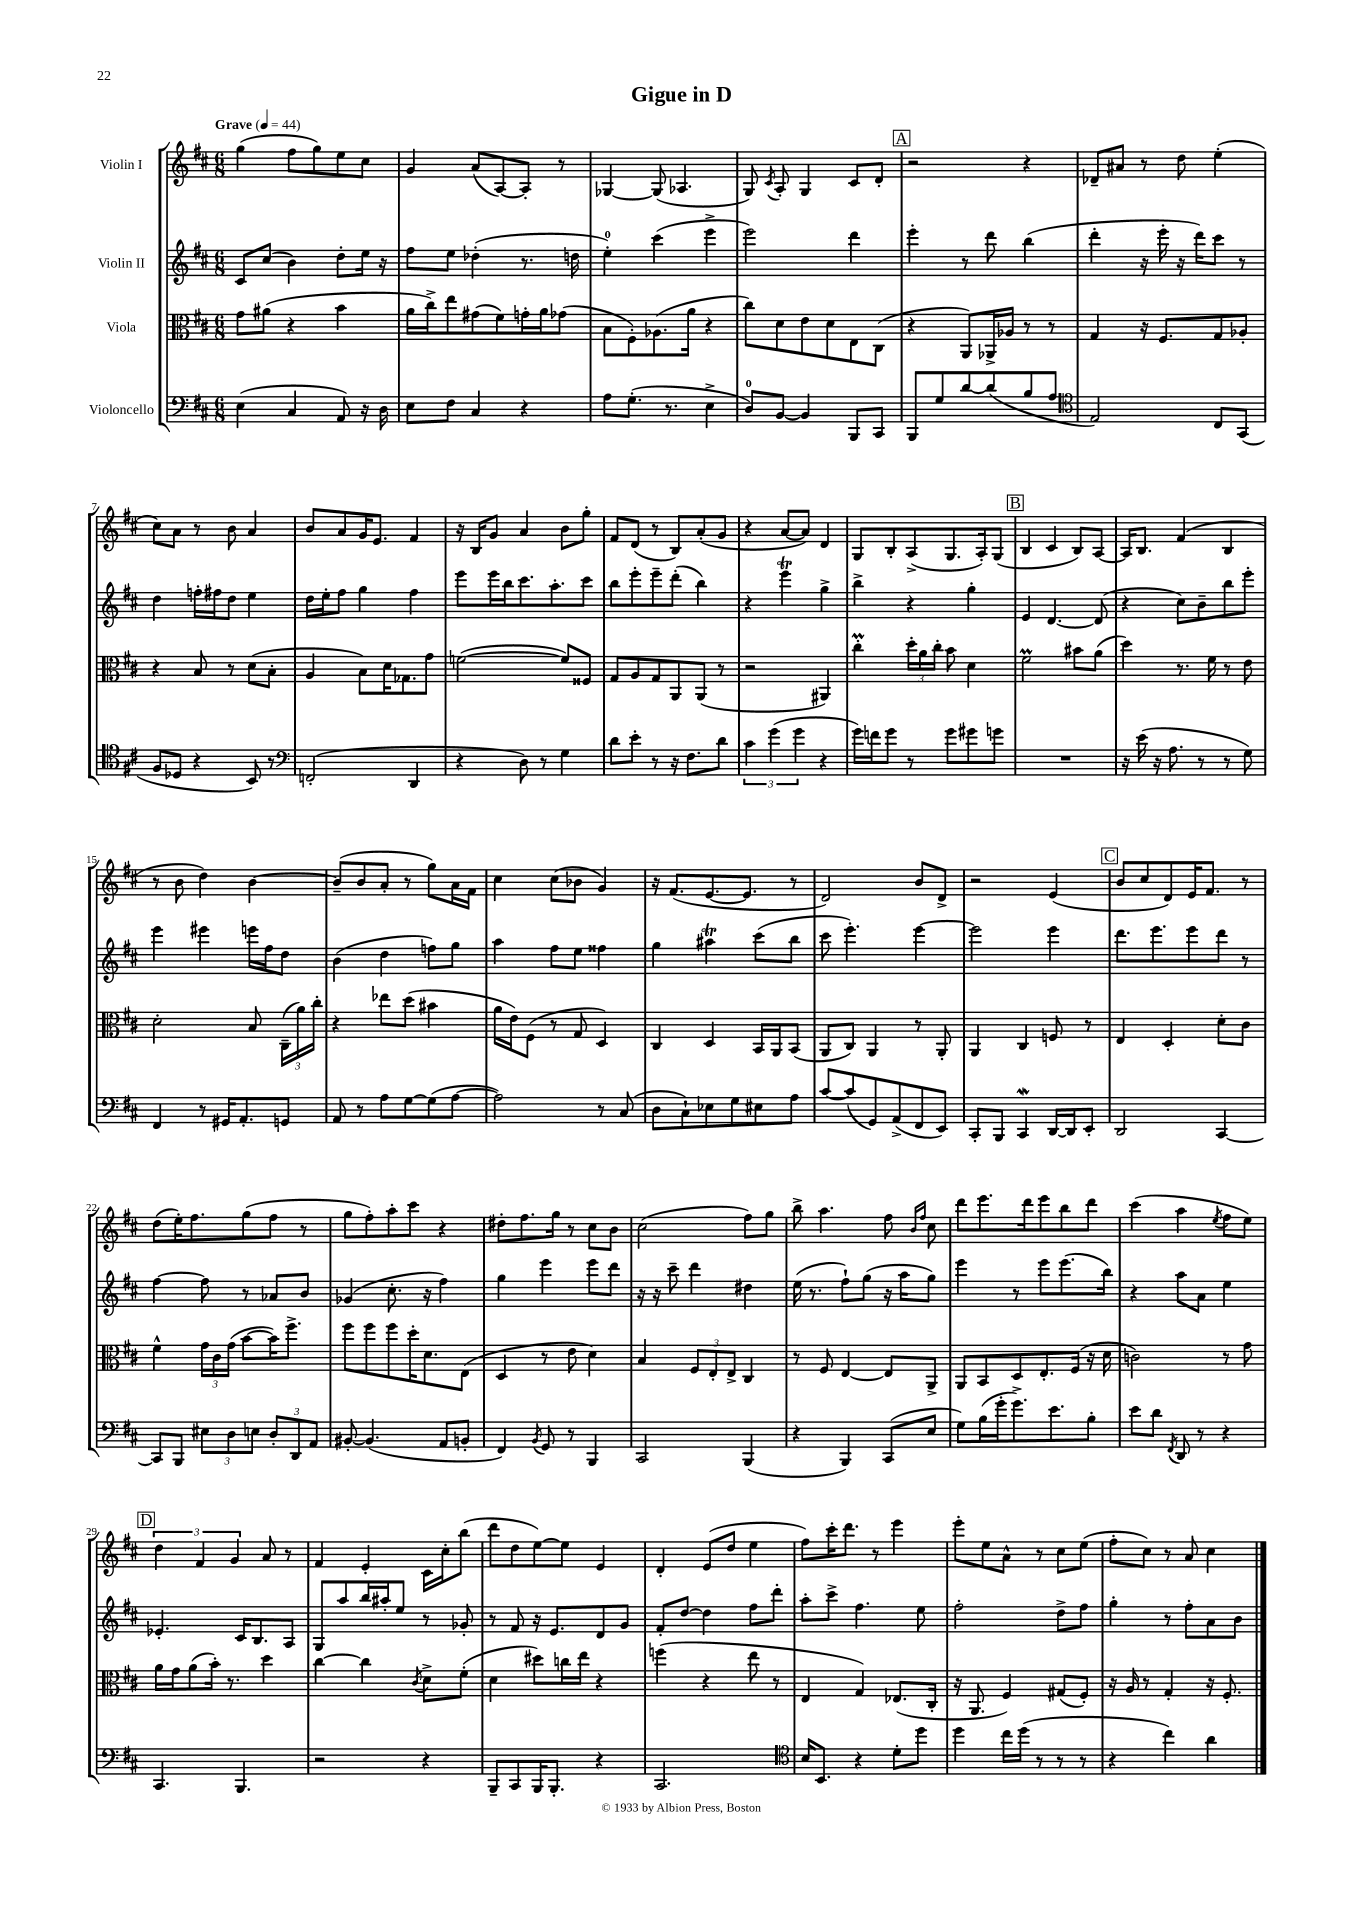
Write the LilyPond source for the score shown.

\header { title = "Gigue in D" }
<<
\new StaffGroup <<
\new Staff = "s0" \with { instrumentName = "Violin I" } {
    \clef treble \key d \major \numericTimeSignature \time 6/8 \tempo "Grave" 4 = 44
    \autoBeamOff g''4( fis''8[ g''8) e''8 cis''8] |
    g'4 a'8[( a8~) a8]-. r8 |
    ges4~ ges8( aes4. |
    g8) \acciaccatura { cis'8 } a8-. g4 cis'8[ d'8]-. |
    \mark \markup { \box "A" } r2 r4 |
    des'8[-- ais'8] r8 d''8 e''4-.( |
    cis''8[) a'8] r8 b'8 a'4 |
    b'8[ a'8 g'16 e'8.] fis'4 |
    r16 b16[ g'8] a'4 b'8[ g''8]-. |
    fis'8[ d'8]( r8 b8[) a'8-.( g'8] |
    r4 a'8[~ a'8]) d'4 |
    g8[ b8-. a8->( g8. a16-.) g8]( |
    \mark \markup { \box "B" } b4 cis'4 b8[) a8]~ |
    a16[ b8.] fis'4( b4 |
    r8 b'8 d''4) b'4~ |
    b'8[--( b'8 a'8]-. r8 g''8[) a'16 fis'16] |
    cis''4 cis''8[( bes'8] g'4) |
    r16 fis'8.[( e'8.~ e'8.] r8 |
    d'2) b'8[ d'8]-> |
    r2 e'4( |
    \mark \markup { \box "C" } b'8[ cis''8 d'8) e'16 fis'8.] r8 |
    d''8[( e''16-.) fis''8. g''8( fis''8] r8 |
    g''8[ fis''8-.) a''8-. cis'''8] r4 |
    dis''8[-. fis''8. g''16] r8 cis''8[ b'8] |
    cis''2( fis''8[) g''8] |
    b''8-> a''4. fis''8 \grace { b'16[ fis''16] } cis''8 |
    d'''8[ e'''8. d'''16 e'''8 b''8 d'''8] |
    cis'''4( a''4 \acciaccatura { e''8 } fis''8[ e''8]) |
    \mark \markup { \box "D" } \tuplet 3/2 { d''4 fis'4 g'4 } a'8 r8 |
    fis'4 e'4-. cis'16[ cis''16-. b''8]( |
    d'''8[ d''8 e''8~) e''8] e'4 |
    d'4-. e'8[( d''8] e''4 |
    fis''8[) cis'''16-. d'''8.] r8 e'''4 |
    e'''8[-. e''8 a'8]-^ r8 cis''8[ e''8]( |
    fis''8[-. cis''8]) r8 a'8 cis''4 \bar "|." |
}
\new Staff = "s1" \with { instrumentName = "Violin II" } {
    \clef treble \key d \major \numericTimeSignature \time 6/8
    \autoBeamOff cis'8[ cis''8]( b'4) d''8[-. e''16] r16 |
    fis''8[ e''8] des''4-.( r8. d''16 |
    e''4-0-.) cis'''4( e'''4-> |
    e'''2) d'''4 |
    \mark \markup { \box "A" } e'''4-. r8 d'''8 b''4( |
    d'''4-. r16 e'''16-. r16 d'''16[) cis'''8] r8 |
    d''4 f''16[-. fis''16 d''8] e''4 |
    d''16[ e''16-. fis''8] g''4 fis''4 |
    e'''8[ e'''16 b''16 cis'''8. a''8.-. cis'''8] |
    b''8[ e'''8-. e'''8-- d'''8]-.( b''4) |
    r4 e'''4\trill g''4-> |
    b''4-> r4 g''4-. |
    \mark \markup { \box "B" } e'4 d'4.~ d'8( |
    r4 cis''8[) b'8-- b''8 e'''8]-. |
    e'''4 eis'''4 e'''16[ fis''16 d''8] |
    b'4( d''4 f''8[) g''8] |
    a''4 fis''8[ e''8] fisis''4 |
    g''4 ais''4\trill cis'''8[( b''8] |
    cis'''8 e'''4.-.) e'''4~ |
    e'''2 e'''4 |
    \mark \markup { \box "C" } d'''8.[ e'''8. e'''8 d'''8] r8 |
    fis''4~ fis''8 r8 aes'8[ b'8] |
    ges'4( cis''8.-. r16 fis''4) |
    g''4 e'''4 e'''8[ d'''8] |
    r16 r16 cis'''8-- d'''4 dis''4 |
    e''16( r8. fis''8[-!) g''8]( r16 a''16[ g''8]) |
    e'''4 r8 e'''8[ e'''8.( b''16]) |
    r4 a''8[ a'8] e''4 |
    \mark \markup { \box "D" } ees'4.-. cis'16[ b8. a8] |
    g8[ a''8 b''16 ais''16-. e''8] r8 ges'8-. |
    r8 fis'8 r16 e'8.[ d'8 g'8] |
    fis'8[-. d''8]~ d''4 fis''8[ d'''8]-. |
    a''8[-. cis'''8]-> fis''4. e''8 |
    fis''2-. d''8[-> fis''8] |
    g''4-. r8 fis''8[-. a'8 b'8] \bar "|." |
}
\new Staff = "s2" \with { instrumentName = "Viola" } {
    \clef alto \key d \major \numericTimeSignature \time 6/8
    \autoBeamOff g'8[ ais'8]( r4 b'4 |
    a'16[ cis''16->) e''8 gis'8( fis'8) g'16-. a'16 ges'8]( |
    b8[ fis8-.) aes8.( a'16] r4 |
    cis''8[) d'8 e'8 d'8 e8 cis8]( |
    \mark \markup { \box "A" } r4 a,8[) aes,16-> aes16] r8 r8 |
    g4 r16 fis8.[ g8 aes8]-. |
    r4 b8 r8 d'8[( b8]-. |
    a4 b8[) d'16 ges8. g'8] |
    f'2~( f'8[) fisis8] |
    g8[ a8 g8 a,8 a,8]( r8 |
    r2 ais,4) |
    cis''4-.\prall \tuplet 3/2 { d''16[-. a'16 cis''16]-. } b'8 d'4 |
    \mark \markup { \box "B" } fis'2\prall bis'8[ a'8]( |
    d''4) r8. fis'16 r8 e'8 |
    d'2-. b8 \tuplet 3/2 { cis16[--( a'16) cis''16]-. } |
    r4 ees''8[ d''8]( bis'4 |
    a'16[ e'16) fis8]( r8 g8 d4) |
    cis4 d4 b,16[ a,16 b,8]( |
    a,8[ cis8]) a,4 r8 a,8-. |
    a,4 cis4 f8 r8 |
    \mark \markup { \box "C" } e4 d4-. d'8[-. cis'8] |
    fis'4-^ \tuplet 3/2 { g'16[ cis'16 g'16]( } b'8[~ b'16) fis''8.]-> |
    fis''8[ fis''8 fis''8 d''16-. d'8. e8]( |
    d4 r8 e'8 d'4) |
    b4 \tuplet 3/2 { fis8[ e8-. e8]-> } cis4 |
    r8 fis8 e4~ e8[ a,8]-> |
    a,8[ b,8 d8 e8.-. fis16]( r16 d'16 |
    c'2) r8 g'8 |
    \mark \markup { \box "D" } a'16[ g'16 a'8( b'16]-.) r8. d''4 |
    cis''4~ cis''4 \acciaccatura { cis'8 } d'8[-> fis'8]-.( |
    d'4 dis''8[) c''16 e''16] r4 |
    f''4( r4 e''8 r8 |
    e4 g4) ees8.[( cis16]-. |
    r16 a,8. fis4) gis8[( fis8]-.) |
    r16 a16 r8 g4-. r16 fis8.-. \bar "|." |
}
\new Staff = "s3" \with { instrumentName = "Violoncello" } {
    \clef bass \key d \major \numericTimeSignature \time 6/8
    \autoBeamOff e4( cis4 a,8) r16 d16 |
    e8[ fis8] cis4 r4 |
    a8[ g8.]-.( r8. e4-> |
    d8[-0) b,8]~ b,4 b,,8[ cis,8] |
    \mark \markup { \box "A" } b,,8[ g8 d'8~ d'8( b8 a8] |
    \clef tenor e2) cis8[ g,8]( |
    fis8[ des8] r4 b,8) r8 |
    \clef bass f,2-.( d,4 |
    r4 d8) r8 g4 |
    d'8[ e'8]-. r8 r16 fis8.[ d'8] |
    \tuplet 3/2 { cis'4 g'4( g'4 } r4 |
    g'16[) f'16 g'8] r8 g'8[ gis'8 g'8] |
    \mark \markup { \box "B" } R2. |
    r16 e'16( r16 a8. r8 r8 g8) |
    fis,4 r8 gis,16[ a,8.-. g,8] |
    a,8 r8 a8[ g8~ g8( a8]~ |
    a2) r8 cis8( |
    d8[ cis8-!) ees8 g8 eis8 a8] |
    cis'8[~ cis'8( g,8) a,8->( fis,8 e,8]) |
    cis,8[-. b,,8] cis,4\mordent d,16[~ d,16 e,8]-. |
    \mark \markup { \box "C" } d,2 cis,4~ |
    cis,8[ b,,8] \tuplet 3/2 { eis8[ d8 e8] } \tuplet 3/2 { d8[-. d,8 a,8] } |
    bis,8~-. bis,4.( a,8[ b,8]-. |
    fis,4) \acciaccatura { b,8 } g,8 r8 b,,4 |
    cis,2 b,,4( |
    r4 b,,4) cis,8[( e8] |
    g8[) b16( g'16-. g'8.->) e'8. b8]-. |
    e'8[ d'8] \acciaccatura { fis,8 } d,8 r8 r4 |
    \mark \markup { \box "D" } cis,4. b,,4. |
    r2 r4 |
    b,,8[-- cis,8 b,,16 b,,8.]-. r4 |
    cis,2. |
    \clef tenor b16[ b,8.] r4 d'8[-. d''8] |
    d''4 cis''16[ d''16]( r8 r8 r8 |
    r4 cis''4) a'4 \bar "|." |
}
>>
>>
